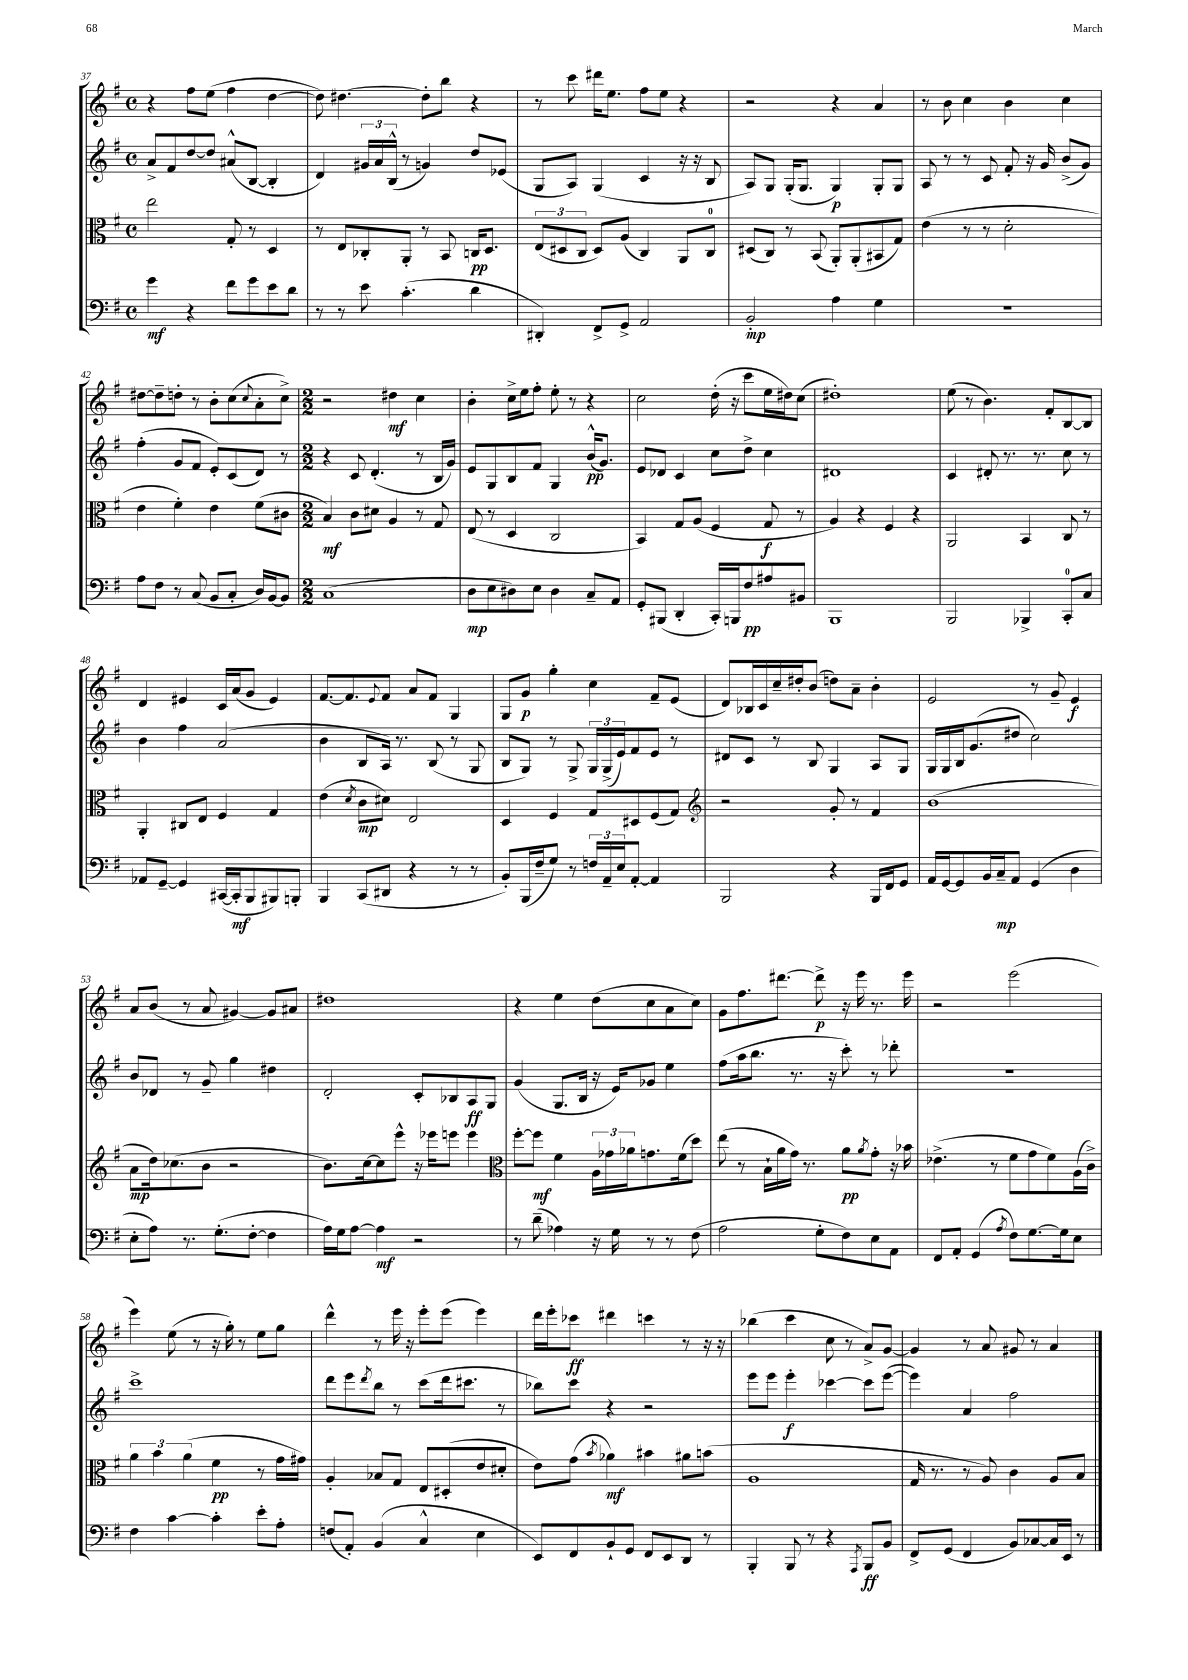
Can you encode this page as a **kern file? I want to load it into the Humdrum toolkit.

**kern	**kern	**kern	**kern
*staff4	*staff3	*staff2	*staff1
*clefF4	*clefC3	*clefG2	*clefG2
*k[f#]	*k[f#]	*k[f#]	*k[f#]
*M4/4	*M4/4	*M4/4	*M4/4
*met(c)	*met(c)	*met(c)	*met(c)
4g	2ee	8a^	4r
.	.	8f#	.
4r	.	[8dd	8ff#
.	.	8dd]	(8ee
8f#	8G'	(8a#^^	4ff#
8g	8r	[8B	.
8e	4D	4B']	[4dd
8d	.	.	.
=	=	=	=
8r	8r	4d)	8dd])
8r	8E	.	[4.dd#
8e	8C-'	24g#	.
.	.	24a	.
.	.	(24B^^	.
(4.c'	8AA'	8r	.
.	8r	4g)	8dd#']
.	8BB	.	8bb
4d	16C	8dd	4r
.	8.D	.	.
.	.	(8e-	.
=	=	=	=
4DD#')	(12E	8G	8r
.	12D#	.	.
.	.	8A)	8ccc
.	12C	.	.
8FF#^	8D#)	(4G	16ddd#
.	.	.	8.ee
8GG^	(8A	.	.
2AA	4C)	4c	8ff#
.	.	.	8ee
.	8AA	16r	4r
.	.	16r	.
.	8C	8B	.
=	=	=	=
2BB'	(8D#	8A)	2r
.	8C)	8G	.
.	8r	(16G'	.
.	.	8.G	.
.	(8BB	.	.
4A	8AA')	4G)	4r
.	(8AA'	.	.
4G	8BB#	8G'	4a
.	8G)	8G	.
=	=	=	=
1r	(4e	8A	8r
.	.	8r	8b
.	8r	8r	4cc
.	8r	8c	.
.	2d'	8f#'	4b
.	.	16r	.
.	.	16g	.
.	.	(8b^	4cc
.	.	8g)	.
=	=	=	=
8A	4e	(4ff#'	[8dd#
8F#	.	.	8dd#~]
8r	4f#')	8g	8dd'
(8C	.	8f#	8r
8BB	4e	8e')	8b'
8C'	.	(8c	(8cc
.	.	.	8qqcc
16D)	(8f#	8d)	8a'
[16BB	.	.	.
8BB]	8c#	8r	8cc^)
=	=	=	=
*M2/2	*M2/2	*M2/2	*M2/2
(1C	4B)	4r	2r
.	8c	8c	.
.	8d#	(4.d'	.
.	4A	.	4dd#
.	8r	8r	4cc
.	8G	16B	.
.	.	16g)	.
=	=	=	=
8D	(8E	8e	4b'
8E	8r	8G	.
8D#)	4D	8B	16cc^
.	.	.	16ee
8E	.	8f#	8ff#'
4D#	2C	4G	8ee'
.	.	.	8r
8C~	.	(16b^^	4r
.	.	8.g)	.
8AA	.	.	.
=	=	=	=
8GG'	4BB)	8e	2cc
(8BBB#	.	8d-	.
4DD'	8G	4c	.
.	(8A	.	.
16CC')	4F#	8cc	(16dd'
16BBB	.	.	16r
8F#	.	8dd^	8ccc
8A#	8G	4cc	16ee
.	.	.	16dd#)
8BB#	8r	.	(8cc
=	=	=	=
1BBB	4A)	1d#	1dd#')
.	4r	.	.
.	4F#	.	.
.	4r	.	.
=	=	=	=
2BBB	2AA	4c	(8ee
.	.	.	8r
.	.	8d#'	4.b)
.	.	8.r	.
4BBB-^	4BB	.	.
.	.	8.r	.
.	.	.	8f#'
8CC'	8C	8cc	[8B
8C	8r	8r	8B]
=	=	=	=
8AA-	4AA'	4b	4d
[8GG~	.	.	.
4GG]	8C#	4ff#	4e#
.	8E	.	.
([16CC#	4F#	(2a	16c
16CC#']	.	.	(16a
8BBB	.	.	8g
8BBB#)	4G	.	4e#)
8BBB'	.	.	.
=	=	=	=
4BBB	(4e	4b	[8.f#
.	.	.	8.f#]
.	8qd	.	.
(8CC	8c	8B	.
.	.	.	8qqe
8DD#	8d#)	16A)	8f#
.	.	8.r	.
4r	2E	.	8a
.	.	(8B	8f#
8r	.	8r	4G
8r	.	8G	.
=	=	=	=
8BB')	4D	8B	8G
(16BBB	.	8G)	8g
16F#~	.	.	.
8G)	4F#	8r	4gg'
8r	.	8G^	.
24F	8G	24G	4cc
24AA~	.	(24G^	.
24E	.	24e)	.
[8AA'	8D#	8f#	.
4AA]	(8F#	8e	8f#~
.	8G)	8r	(8e
=	=	=	=
*	*clefG2	*	*
2BBB	2r	8d#	8d)
.	.	8c	16B-
.	.	.	16c
.	.	8r	16cc~
.	.	.	16dd#'
.	.	8B	(8b
4r	8g'	4G	8dd)
.	8r	.	8a~
16BBB	4f#	8A	4b'
16FF#	.	.	.
8GG	.	8G	.
=	=	=	=
16AA	(1b	16G	2e
[16GG	.	16G	.
8GG]	.	16B	.
.	.	(8.g	.
16BB	.	.	.
16C~	.	.	.
8AA	.	8dd#	.
(4GG	.	2cc)	8r
.	.	.	8g~
4D	.	.	4e
=	=	=	=
8E'	8a	8b	8a
8A)	16dd)	8d-	(8b
.	(8.cc-	.	.
8.r	.	8r	8r
.	8b	8g~	8a
(8.G'	.	.	.
.	2r	4gg	[4g#)
[8F#'	.	.	.
4F#]	.	4dd#	8g#]
.	.	.	8a#
=	=	=	=
16A)	8.b)	2d'	1dd#
16G	.	.	.
[8A	.	.	.
.	[16cc	.	.
4A]	8cc]	.	.
.	8eee^^	.	.
2r	16r	8c'	.
.	16eee-	.	.
.	8eee	8B-	.
.	4eee	8A	.
.	.	8G	.
=	=	=	=
*	*clefC3	*	*
8r	[8ff#'	(4g	4r
(8d~	8ff#]	.	.
4A-)	4f#	8.G	4ee
.	.	16B	.
16r	24A	16r	(8dd
.	24g-	.	.
16G	.	16e)	.
.	24a-	.	.
8r	8.g	8g-	8cc
8r	.	4ee	8a
.	(16f#	.	.
(8F#	8dd)	.	8cc)
=	=	=	=
2A	(8ee	(8ff#	8g
.	8r	16aa	8.ff#
.	.	8.bb	.
.	16B`	.	.
.	16a	.	[8.ddd#
.	16g)	8.r	.
.	8.r	.	.
8G'	.	.	8ddd#^]
.	.	16r	.
8F#)	8a	8ccc')	16r
.	.	.	16eee
.	8qa	.	.
8E	8g'	8r	8.r
8AA	16r	8ddd-'	.
.	16b-	.	16eee
=	=	=	=
8FF#	(4.e-^	1r	2r
8AA'	.	.	.
(4GG	.	.	.
.	8r	.	.
8qA	.	.	.
8F#)	8f#	.	(2eee
[8.G	8g	.	.
.	8f#)	.	.
16G]	.	.	.
8E	(16A	.	.
.	16c^)	.	.
=	=	=	=
4F#	6a	1ccc^	4eee)
.	6b	.	.
[4c	.	.	(8ee
.	(6a	.	.
.	.	.	8r
4c']	4f#	.	16r
.	.	.	16gg')
.	.	.	8r
8e'	8r	.	8ee
8A'	16g	.	8gg
.	16g#)	.	.
=	=	=	=
(8F	4A'	8ddd	4ddd^^
8AA')	.	8eee	.
.	.	8qddd	.
(4BB	8B-	8bb	8r
.	8G	8r	16eee
.	.	.	16r
4C^^	8E	(8ccc	8eee'
.	(8D#'	16ddd	(8eee
.	.	8.ccc#	.
4E	8e	.	4eee)
.	8d#'	8r	.
=	=	=	=
8EE)	8e)	8bb-)	16ddd
.	.	.	16eee'
8FF#	(8g	8ccc	8ccc-
.	8qb	.	.
8BB`	4a-)	4r	4ddd#
8GG	.	.	.
8FF#	4b#	2r	4ccc
8EE	.	.	.
8DD	8a#	.	8r
8r	(8b	.	16r
.	.	.	16r
=	=	=	=
4BBB'	1A	8eee	(4bb-
.	.	8eee	.
8BBB	.	4eee'	4ccc
8r	.	.	.
4r	.	[4ccc-	8cc
.	.	.	8r
8qAAA	.	.	.
8BBB	.	8ccc-]	8a^)
8BB	.	([8eee	[8g
=	=	=	=
8FF#^	16G	4eee])	4g]
.	8.r	.	.
(8GG	.	.	.
4FF#	8r	4a	8r
.	8A)	.	8a
8BB)	4c	2ff#	8g#
[8C-	.	.	8r
16C-]	8A	.	4a
16EE	.	.	.
8r	8B	.	.
==	==	==	==
*-	*-	*-	*-
